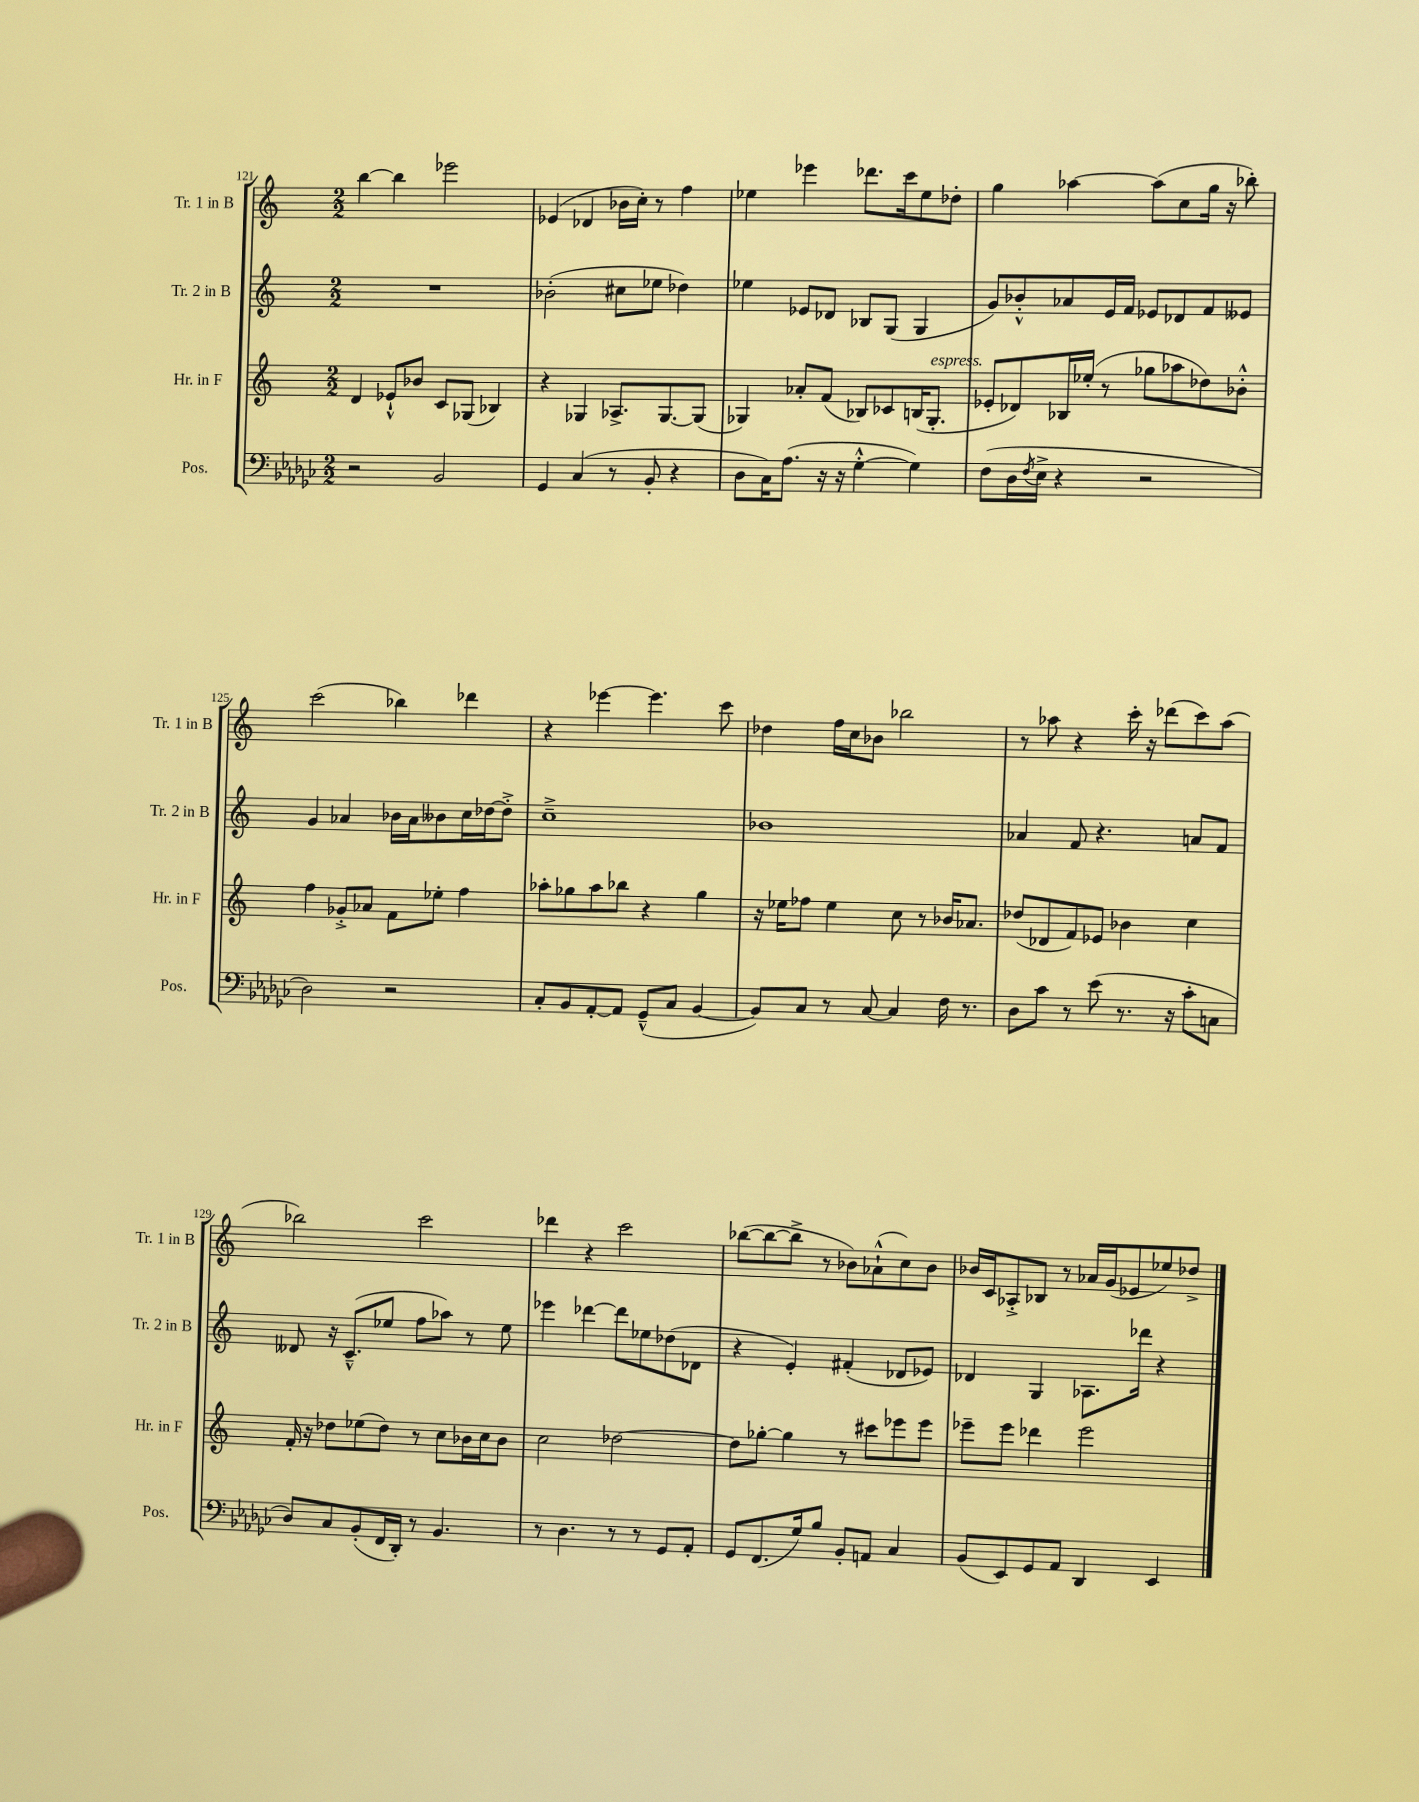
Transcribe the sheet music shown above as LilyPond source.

<<
\new StaffGroup <<
\new Staff = "s0" \with { instrumentName = "Tr. 1 in B" shortInstrumentName = "Tr. 1 in B" } {
    \clef treble \key c \major \numericTimeSignature \time 2/2
    b''4~ b''4 ees'''2 |
    ees'4( des'4 bes'16 c''16-.) r8 f''4 |
    ees''4 ees'''4 des'''8. c'''16 ees''8 des''8-. |
    g''4 aes''4~ aes''8( c''8 g''16 r16 bes''8-.) |
    c'''2( bes''4) des'''4 |
    r4 ees'''4~ ees'''4. c'''8 |
    des''4 f''16 c''16 bes'8 bes''2 |
    r8 aes''8 r4 c'''16-. r16 des'''8( c'''8) aes''8( |
    bes''2) c'''2 |
    des'''4 r4 c'''2 |
    bes''8~( bes''8~ bes''8-> r8 bes'8) aes'8-!-^( c''8) bes'8 |
    bes'16 c'16 aes8-.-> bes8 r8 aes'16 g'16( ees'8 ees''8) des''8-> \bar "|." |
}
\new Staff = "s1" \with { instrumentName = "Tr. 2 in B" shortInstrumentName = "Tr. 2 in B" } {
    \clef treble \key c \major \numericTimeSignature \time 2/2
    R1 |
    bes'2-.( cis''8 ees''8 des''4) |
    ees''4 ees'8 des'8 bes8 g8( g4 |
    g'8) bes'8-.-^ aes'8 e'16 f'16 ees'8 des'8 f'8 eeses'8 |
    g'4 aes'4 bes'16 aes'16 beses'8 c''16 des''16~ des''8-.-> |
    c''1---> |
    bes'1 |
    aes'4 f'8 r4. a'8 f'8 |
    deses'8 r16 c'8.---^( ees''8 f''8 aes''8) r8 ees''8 |
    ees'''4 des'''4~ des'''8 ees''8 des''8( des'8 |
    r4 e'4-.) fis'4-.( des'8 ees'8) |
    des'4 g4 aes8. des'''16 r4 \bar "|." |
}
\new Staff = "s2" \with { instrumentName = "Hr. in F" shortInstrumentName = "Hr. in F" } {
    \clef treble \key c \major \numericTimeSignature \time 2/2
    d'4 ees'8-!-^ bes'8 c'8 ges8( bes4) |
    r4 ges4 aes8.-> ges8.~ ges8( |
    ges4) aes'8-. f'8( bes8) ces'8 b16( ges8.-.^\markup { \italic "espress." } |
    ees'8-. des'8) bes16 ees''16-.( r8 ges''8 aes''8 des''8) bes'8-.-^ |
    f''4 ges'8-.-> aes'8 f'8 ees''8-. f''4 |
    aes''8-. ges''8 aes''8 bes''8 r4 ges''4 |
    r16 ees''16 fes''8 ees''4 c''8 r8 bes'16 aes'8. |
    des''8( des'8 f'8) ees'8 bes'4 c''4 |
    f'16-. r16 des''8 ees''8( des''8) r8 c''8 bes'16 c''16 bes'8 |
    c''2 des''2~ |
    des''8 ges''8~-. ges''4 r8 cis'''8 ees'''8 ees'''8 |
    ees'''8-- ees'''8 des'''4 ees'''2 \bar "|." |
}
\new Staff = "s3" \with { instrumentName = "Pos." shortInstrumentName = "Pos." } {
    \clef bass \key ges \major \numericTimeSignature \time 2/2
    r2 bes,2 |
    ges,4 ces4( r8 bes,8-. r4 |
    des8 ces16) aes8.( r16 r16 ges4~-.-^ ges4) |
    f8( des16 \acciaccatura { f8 } ees16-> r4 r2 |
    des2) r2 |
    ces8-. bes,8 aes,8~-. aes,8 ges,8---^( ces8 bes,4~ |
    bes,8) ces8 r8 ces8~ ces4 f16 r8. |
    des8 ces'8 r8 ees'8( r8. r16 ces'8-. c8 |
    des8) ces8 bes,8-.( f,16 des,16-.) r8 bes,4. |
    r8 des4. r8 r8 ges,8 aes,8-. |
    ges,8 f,8.( ges16) bes8 bes,8-. a,8 ces4 |
    bes,8( ees,8) ges,8 aes,8 des,4 ees,4 \bar "|." |
}
>>
>>
\layout { \context { \Score currentBarNumber = #121 } }
